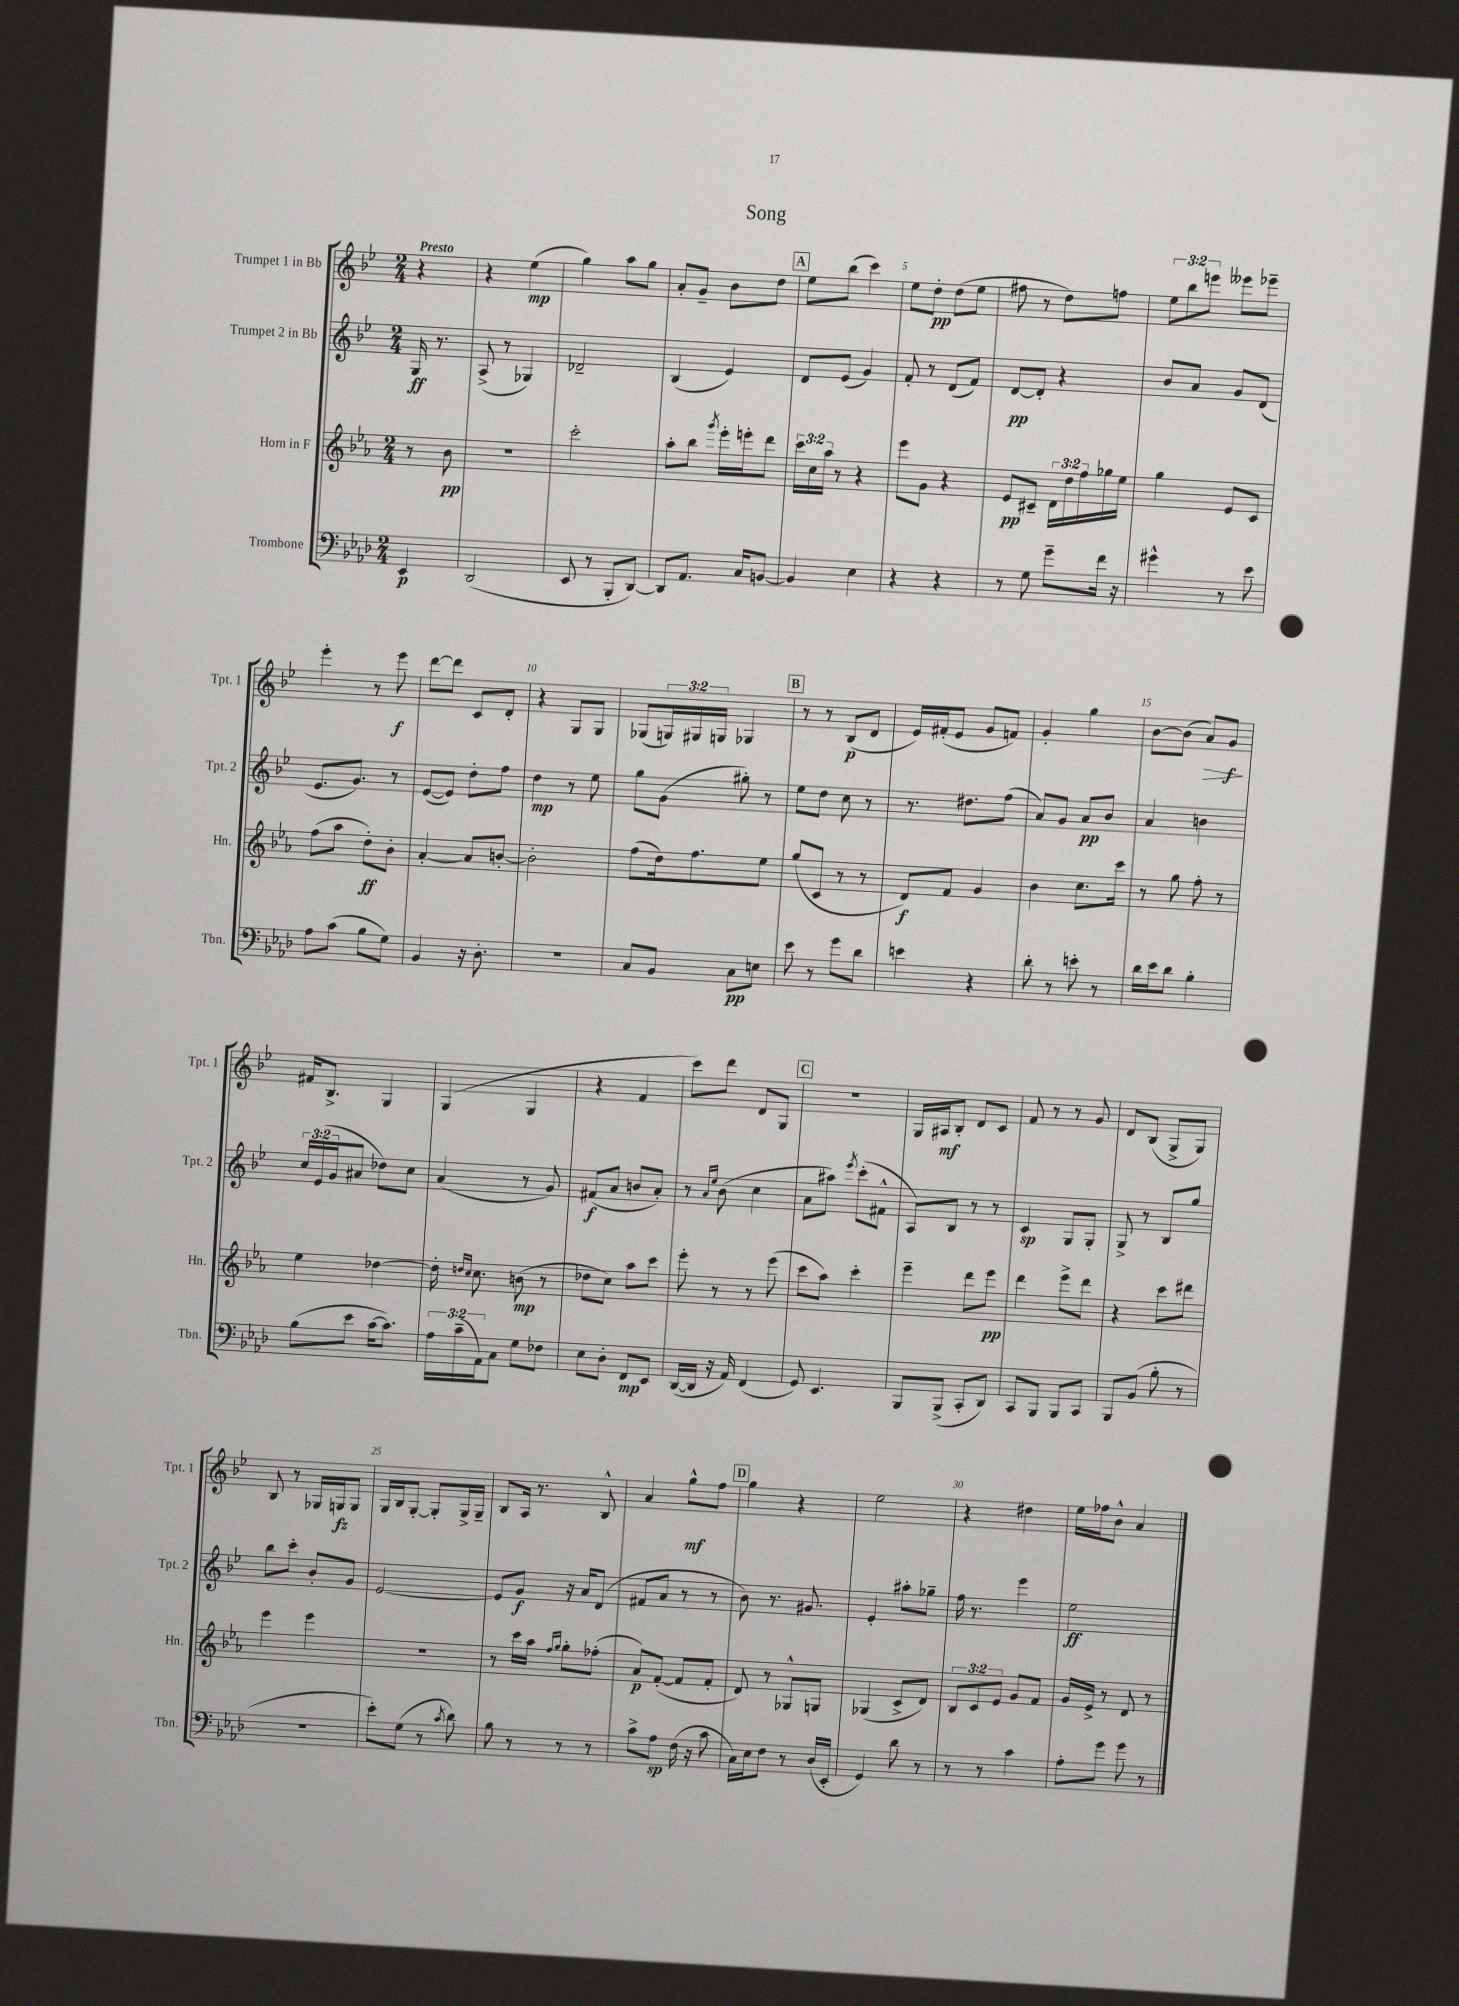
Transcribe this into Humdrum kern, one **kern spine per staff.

**kern	**dynam	**kern	**dynam	**kern	**dynam	**kern	**dynam
*part4	*part4	*part3	*part3	*part2	*part2	*part1	*part1
*staff4	*staff4	*staff3	*staff3	*staff2	*staff2	*staff1	*staff1
*I"Trombone	*	*I"Horn in F	*	*I"Trumpet 2 in Bb	*	*I"Trumpet 1 in Bb	*
*I'Tbn.	*	*I'Hn.	*	*I'Tpt. 2	*	*I'Tpt. 1	*
*clefF4	*	*clefG2	*	*clefG2	*	*clefG2	*
*k[b-e-a-d-]	*	*k[b-e-a-]	*	*k[b-e-]	*	*k[b-e-]	*
*M2/4	*	*M2/4	*	*M2/4	*	*M2/4	*
=	=	=	=	=	=	=	=
!	!	!	!	!	!	!LO:TX:a:B:t=Presto	!
4EE-/	p	8r	.	16G/	ff	4r	.
.	.	.	.	8.r	.	.	.
.	.	8b-\	pp	.	.	.	.
=1	=1	=1	=1	=1	=1	=1	=1
(2DD-/	.	2r	.	(8A^/	.	4r	.
.	.	.	.	8r	.	.	.
.	.	.	.	4G-X/)	.	(4ee-\	mp
=2	=2	=2	=2	=2	=2	=2	=2
8EE-/	.	2ccc'\	.	2d-X~/	.	4gg\)	.
8r	.	.	.	.	.	.	.
8BBB-'/L	.	.	.	.	.	8aa\L	.
[8DD-/J)	.	.	.	.	.	8gg\J	.
=3	=3	=3	=3	=3	=3	=3	=3
8DD-/L]	.	8aa-'\L	.	(4B-/	.	8a'/L	.
8.AA-/J	.	8bb-\J	.	.	.	8g~/J	.
.	.	8qggg/	.	.	.	.	.
.	.	16eee-'\LL	.	4e-/)	.	8b-\L	.
16C/KL	.	16eeen'\J	.	.	.	.	.
[8BBn/J	.	8ddd\J	.	.	.	8dd\J	.
!!LO:REH:place=s1:t=A
=4	=4	=4	=4	=4	=4	=4	=4
4BB/]	.	24ccc\LL	.	8d/L	.	8ee-\L	.
.	.	24cc\	.	.	.	.	.
.	.	24aa-\JJ	.	.	.	.	.
.	.	8r	.	(8e-/J	.	(8bb-\J	.
4E-\	.	4r	.	4g/)	.	4ccc\)	.
=5	=5	=5	=5	=5	=5	=5	=5
4r	.	8eee-\L	.	8f'/	.	8ee-\L	.
.	.	8g\J	.	8r	.	8dd'\J	pp
4r	.	4r	.	(8d/L	.	(8dd\L	.
.	.	.	.	8f/J)	.	8ee-\J	.
=6	=6	=6	=6	=6	=6	=6	=6
8r	.	8e-/L	pp	[8d/L	pp	8ff#X\	.
8G\	.	8c#X~/J	.	8d'/J]	.	8r	.
8g~\L	.	24d\LL	.	4r	.	8dd\L)	.
.	.	24dd\	.	.	.	.	.
.	.	24ff\	.	.	.	.	.
16f\Jk	.	16gg-X\	.	.	.	8ffn\J	.
16r	.	16ee-\JJ	.	.	.	.	.
=7	=7	=7	=7	=7	=7	=7	=7
4g#X^^\	.	4gg\	.	8b-/L	.	12ee-\L	.
.	.	.	.	.	.	12bb-\	.
.	.	.	.	8a/J	.	.	.
.	.	.	.	.	.	12eeen\J	.
8r	.	8e-/L	.	8g/L	.	8eee--X\L	.
8e-\	.	8c/J	.	(8d/J	.	8eee-X~\J	.
!!LO:LB:g=z
=8	=8	=8	=8	=8	=8	=8	=8
8A-\L	.	(8ff\L	.	8.e-/L	.	4eee-'\	.
(8c\J	.	8aa-\J	.	.	.	.	.
.	.	.	.	8.g/J)	.	.	.
8B-\L	.	8dd'\L)	ff	.	.	8r	.
8G\J)	.	8b-'\J	.	8r	.	8eee-\	f
=9	=9	=9	=9	=9	=9	=9	=9
4BB-/	.	[4a-'/	.	([8e-/L	.	[8ddd\L	.
.	.	.	.	8e-/J])	.	8ddd\J]	.
16r	.	8a-/L]	.	8dd'\L	.	8c/L	.
8.D-'\	.	.	.	.	.	.	.
.	.	[8bn'/J	.	8ff\J	.	8d'/J	.
=10	=10	=10	=10	=10	=10	=10	=10
2r	.	2b'\]	.	4dd\	mp	4r	.
.	.	.	.	8r	.	8G/L	.
.	.	.	.	8ee-\	.	8G/J	.
=11	=11	=11	=11	=11	=11	=11	=11
8C/L	.	(8ff\L	.	8gg\L	.	(8G-X/L	.
8BB-/J	.	16dd\k)	.	(8g\J	.	24Gn/L)	.
.	.	.	.	.	.	24G#X/	.
.	.	8.ff\	.	.	.	.	.
.	.	.	.	.	.	24Gn/JJ	.
8C\L	pp	.	.	8gg#X'\)	.	4G-X/	.
8En\J	.	8ee-\J	.	8r	.	.	.
!!LO:REH:place=s1:t=B
=12	=12	=12	=12	=12	=12	=12	=12
8e-\	.	(8gg/L	.	8ee-\L	.	8r	.
8r	.	8c/J	.	8dd\J	.	8r	.
8g\L	.	8r	.	8cc\	.	(8B-/L	p
8d-\J	.	8r	.	8r	.	8d/J	.
=13	=13	=13	=13	=13	=13	=13	=13
4en\	.	8d/L)	f	8.r	.	16e-/LL)	.
.	.	.	.	.	.	(16f#X'/J	.
.	.	8f/J	.	.	.	8e-/J	.
.	.	.	.	8.dd#X\L	.	.	.
4r	.	4g/	.	.	.	8g/L	.
.	.	.	.	(8ff\J	.	8fn/J)	.
=14	=14	=14	=14	=14	=14	=14	=14
8d-'\	.	4b-\	.	8a/L)	.	4g'/	.
8r	.	.	.	8g/J	.	.	.
8en'\	.	8.cc\L	.	8a/L	pp	4gg\	.
8r	.	.	.	8b-/J	.	.	.
.	.	16ccc\Jk	.	.	.	.	.
=15	=15	=15	=15	=15	=15	=15	=15
16d-\LL	.	8r	.	4a/	.	[8b-\L	.
16e-\J	.	.	.	.	.	.	.
8d-\J	.	8gg\	.	.	.	(8b-\J]	.
!	!	!	!	!	!	!	!LO:HP:b
4B-'\	.	8ff'\	.	4bn\	.	8a/L)	>
.	.	8r	.	.	.	8g/J	f
.	.	.	.	.	.	.	]
!!LO:LB:g=z
=16	=16	=16	=16	=16	=16	=16	=16
(8B-\L	.	4ee-\	.	24cc/LL	.	16f#X/KL	.
.	.	.	.	(24e-/	.	.	.
.	.	.	.	.	.	8.B-^/J	.
.	.	.	.	24g/J	.	.	.
8e-\J	.	.	.	8a#X/J	.	.	.
[16c\KL	.	[4dd-X\	.	8dd-X\L)	.	4G/	.
8.c\J])	.	.	.	.	.	.	.
.	.	.	.	8cc\J	.	.	.
=17	=17	=17	=17	=17	=17	=17	=17
24A-\LL	.	16dd-'\]	.	(4a/	.	(4G/	.
(24c~\	.	.	.	.	.	.	.
.	.	16qqddn/LL	.	.	.	.	.
.	.	16qqcc/JJ	.	.	.	.	.
.	.	8.cc\	.	.	.	.	.
24AA-\J)	.	.	.	.	.	.	.
8C\J	.	.	.	.	.	.	.
8G\L	.	(8bn\	mp	8r	.	4G/	.
8F-X\J	.	8r	.	8g/)	.	.	.
=18	=18	=18	=18	=18	=18	=18	=18
8E-\L	.	8dd-X\L	.	(8f#X/L	f	4r	.
8D-'\J	.	8cc\J)	.	8a/J	.	.	.
8FF/L	mp	8aa-\L	.	8bn/L	.	4f/	.
8EE-/J	.	8ccc\J	.	8a'/J)	.	.	.
=19	=19	=19	=19	=19	=19	=19	=19
([16DD-/LL	.	8eee-'\	.	8r	.	8ccc\L)	.
16DD-/JJ]	.	.	.	.	.	.	.
.	.	.	.	16qqa/LL	.	.	.
.	.	.	.	16qqee-/JJ	.	.	.
16r	.	8r	.	(8b-\	.	8ddd\J	.
16AA-/)	.	.	.	.	.	.	.
(4FF/	.	8r	.	4cc\	.	8d/L	.
.	.	(8eee-\	.	.	.	8G/J	.
!!LO:REH:place=s1:t=C
=20	=20	=20	=20	=20	=20	=20	=20
8GG/)	.	8ccc\L	.	8a\L	.	2r	.
4.EE-/	.	8aa-\J)	.	8aa#X\J)	.	.	.
.	.	.	.	8qeee-/	.	.	.
.	.	4ccc'\	.	(8ccc'\L	.	.	.
.	.	.	.	8f#X^^\J	.	.	.
=21	=21	=21	=21	=21	=21	=21	=21
8BBB-/L	.	4eee-~\	.	8A/L)	.	16G/LL	.
.	.	.	.	.	.	16A#X/J	mf
(8BBB-^/J	.	.	.	8B-/J	.	8B-'/J	.
8CC'/L	.	8ddd\L	.	8r	.	8d/L	.
8DD-/J)	.	8eee-\J	pp	8r	.	8c/J	.
=22	=22	=22	=22	=22	=22	=22	=22
8CC/L	.	4ddd\	.	4c/	sp	8f/	.
8BBB-/J	.	.	.	.	.	8r	.
8BBB-/L	.	8eee-^\L	.	8G/L	.	8r	.
8CC/J	.	8ddd\J	.	8G'/J	.	8g/	.
=23	=23	=23	=23	=23	=23	=23	=23
8BBB-/L	.	4r	.	8G^/	.	8d/L	.
(8BB-/J	.	.	.	8r	.	(8B-/J	.
8B-'\	.	8ccc\L	.	8B-/L	.	8G^/L	.
8r	.	8ddd#X\J	.	8gg/J	.	8G/J)	.
!!LO:LB:g=z
=24	=24	=24	=24	=24	=24	=24	=24
2r	.	4eee-\	.	8bb-\L	.	8B-/	.
.	.	.	.	8ccc'\J	.	8r	.
.	.	4eee-\	.	8b-'/L	.	16G-X/LL	.
.	.	.	.	.	.	16Gn/J	fz
.	.	.	.	8g/J	.	8G/J	.
=25	=25	=25	=25	=25	=25	=25	=25
8e-'\L)	.	2r	.	[2e-/	.	16G/LL	.
.	.	.	.	.	.	16B-/J	.
(8G\J	.	.	.	.	.	[8G'/J	.
8r	.	.	.	.	.	8G'/L]	.
8qc/	.	.	.	.	.	.	.
8d-\)	.	.	.	.	.	16G^/L	.
.	.	.	.	.	.	16G~/JJ	.
=26	=26	=26	=26	=26	=26	=26	=26
8B-\	.	8r	.	8e-/L]	.	8B-/L	.
8r	.	16ccc\LL	.	8g/J	f	16A/Jk	.
.	.	16aa-\JJ	.	.	.	8.r	.
.	.	16qqff/LL	.	.	.	.	.
.	.	16qqgg/JJ	.	.	.	.	.
8r	.	8gg'\L	.	16r	.	.	.
.	.	.	.	16a/KL	.	.	.
8r	.	(8ff-X'\J	.	(8d/J	.	8B-^^/	.
=27	=27	=27	=27	=27	=27	=27	=27
8c^\L	.	8a-/L)	p	8f#X/L	.	4a/	.
8A-\J	sp	([8f'/J	.	8a/J	.	.	.
(16F\	.	8f/L]	.	8r	.	8gg^^\L	mf
16r	.	.	.	.	.	.	.
8c\	.	8f'/J	.	8r	.	8ff\J	.
!!LO:REH:place=s1:t=D
=28	=28	=28	=28	=28	=28	=28	=28
16C\LL)	.	8d/)	.	8b-\)	.	4gg\	.
16E-\J	.	.	.	.	.	.	.
8F\J	.	8r	.	8.r	.	.	.
8r	.	8G-X^^/L	.	.	.	4r	.
.	.	.	.	8.g#X/	.	.	.
(16D-/LL	.	8Gn/J	.	.	.	.	.
16EE-'/JJ	.	.	.	.	.	.	.
=29	=29	=29	=29	=29	=29	=29	=29
4GG/)	.	(4G-X/	.	4e-'/	.	2ee-\	.
8d-\	.	8c^/L	.	8aa#X'\L	.	.	.
8r	.	8d/J)	.	8gg-X~\J	.	.	.
=30	=30	=30	=30	=30	=30	=30	=30
8r	.	12B-/L	.	16ff\	.	4r	.
.	.	.	.	8.r	.	.	.
.	.	12c/	.	.	.	.	.
8r	.	.	.	.	.	.	.
.	.	12e-/J	.	.	.	.	.
4c\	.	8g/L	.	4eee-\	.	4dd#X\	.
.	.	8f/J	.	.	.	.	.
=31	=31	=31	=31	=31	=31	=31	=31
8A-'\L	.	16g/LL	.	2ee-\	ff	16ee-\LL	.
.	.	16e-^/JJ	.	.	.	16ff-X\J	.
8g\J	.	8r	.	.	.	8b-^^\J	.
8g\	.	8d/	.	.	.	4a/	.
8r	.	8r	.	.	.	.	.
==	==	==	==	==	==	==	==
*-	*-	*-	*-	*-	*-	*-	*-
